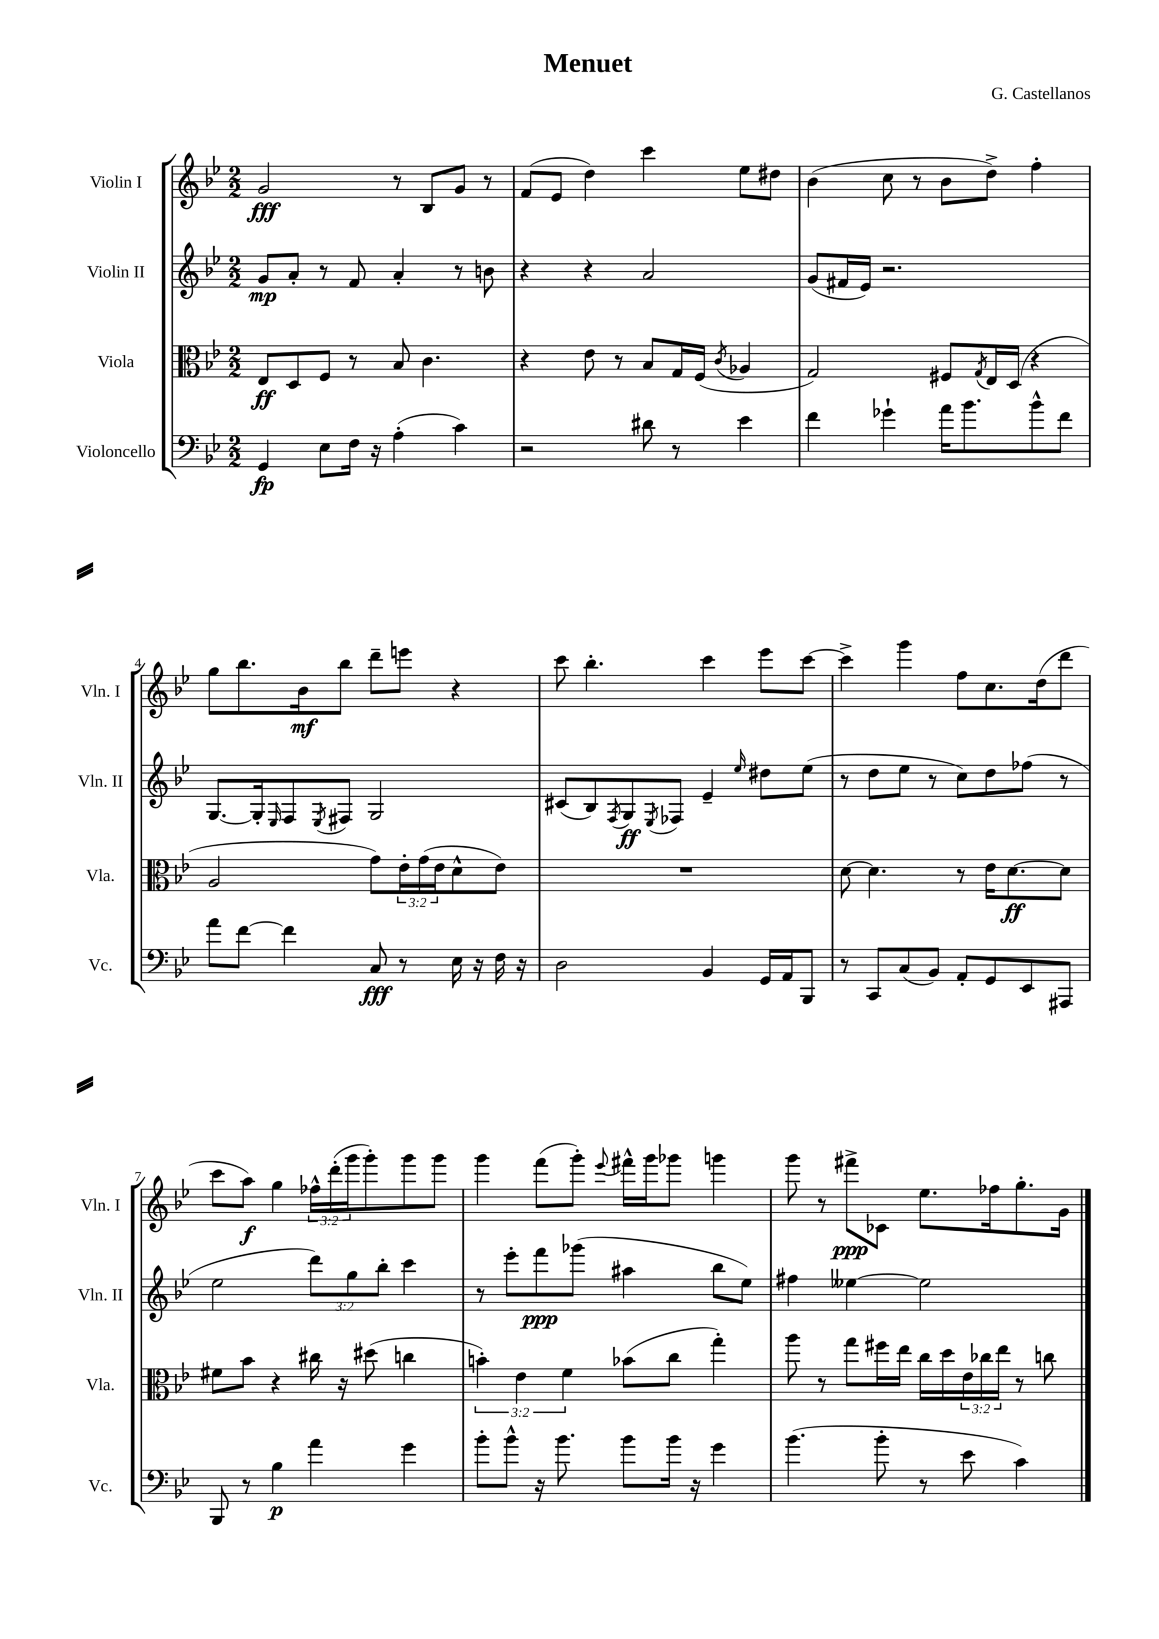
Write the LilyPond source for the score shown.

\header { title = "Menuet" composer = "G. Castellanos" }
<<
\new StaffGroup <<
\new Staff = "s0" \with { instrumentName = "Violin I" shortInstrumentName = "Vln. I" } {
    \clef treble \key bes \major \numericTimeSignature \time 2/2 \override Staff.TupletNumber.text = #tuplet-number::calc-fraction-text
    g'2\fff r8 bes8 g'8 r8 |
    f'8( ees'8 d''4) c'''4 ees''8 dis''8 |
    bes'4( c''8 r8 bes'8 d''8->) f''4-. |
    g''8 bes''8. bes'16\mf bes''8 d'''8-- e'''8 r4 |
    c'''8 bes''4.-. c'''4 ees'''8 c'''8~ |
    c'''4-> g'''4 f''8 c''8. d''16( d'''8 |
    c'''8 a''8\f) g''4 \tuplet 3/2 { fes''16-^ d'''16-.( g'''16 } g'''8-.) g'''8 g'''8 |
    g'''4 f'''8( g'''8-.) \appoggiatura { ees'''8 } fis'''16-^ g'''16 ges'''8 g'''4 |
    g'''8 r8 fis'''8->\ppp ces'8 ees''8. fes''16 g''8.-. g'16 \bar "|." |
}
\new Staff = "s1" \with { instrumentName = "Violin II" shortInstrumentName = "Vln. II" } {
    \clef treble \key bes \major \numericTimeSignature \time 2/2 \override Staff.TupletNumber.text = #tuplet-number::calc-fraction-text
    g'8\mp a'8-. r8 f'8 a'4-. r8 b'8 |
    r4 r4 a'2 |
    g'8( fis'16 ees'16) r2. |
    g8.~ g16-. \grace { ees16 } f8 \acciaccatura { ees8 } fis8 g2 |
    cis'8( bes8) \acciaccatura { f8 } g8\ff \acciaccatura { ees8 } fes8 ees'4-- \grace { ees''16 } dis''8 ees''8( |
    r8 d''8 ees''8 r8 c''8) d''8 fes''8( r8 |
    ees''2 \tuplet 3/2 { d'''8) g''8 bes''8-. } c'''4 |
    r8 ees'''8-. f'''8\ppp ges'''8( ais''4 bes''8 ees''8) |
    fis''4 eeses''4~ eeses''2 \bar "|." |
}
\new Staff = "s2" \with { instrumentName = "Viola" shortInstrumentName = "Vla." } {
    \clef alto \key bes \major \numericTimeSignature \time 2/2 \override Staff.TupletNumber.text = #tuplet-number::calc-fraction-text
    ees8\ff d8 f8 r8 bes8 c'4. |
    r4 ees'8 r8 bes8 g16 f16( \acciaccatura { c'8 } aes4 |
    g2) fis8 \acciaccatura { g8 } ees16 d16( r4 |
    a2 g'8) \tuplet 3/2 { ees'16-. g'16( ees'16 } d'8-^ ees'8) |
    R1 |
    d'8~ d'4. r8 ees'16 d'8.~\ff d'8 |
    fis'8 bes'8 r4 cis''16 r16 dis''8( c''4 |
    \tuplet 3/2 { b'4-.) ees'4 f'4 } bes'8( c''8 g''4-.) |
    a''8 r8 g''8 fis''16 ees''16 c''16 d''16 \tuplet 3/2 { ees'16 ces''16 ees''16 } r8 c''8 \bar "|." |
}
\new Staff = "s3" \with { instrumentName = "Violoncello" shortInstrumentName = "Vc." } {
    \clef bass \key bes \major \numericTimeSignature \time 2/2
    g,4\fp ees8 f16 r16 a4-.( c'4) |
    r2 dis'8 r8 ees'4 |
    f'4 ges'4-! a'16 bes'8. bes'8-^ f'8 |
    a'8 f'8~ f'4 c8\fff r8 ees16 r16 f16 r16 |
    d2 bes,4 g,16 a,16 bes,,8 |
    r8 c,8 c8( bes,8) a,8-. g,8 ees,8 ais,,8 |
    bes,,8 r8 bes4\p a'4 g'4 |
    bes'8-. bes'8-^ r16 bes'8. bes'8 bes'16 r16 g'4 |
    bes'4.( bes'8-. r8 ees'8 c'4) \bar "|." |
}
>>
>>
